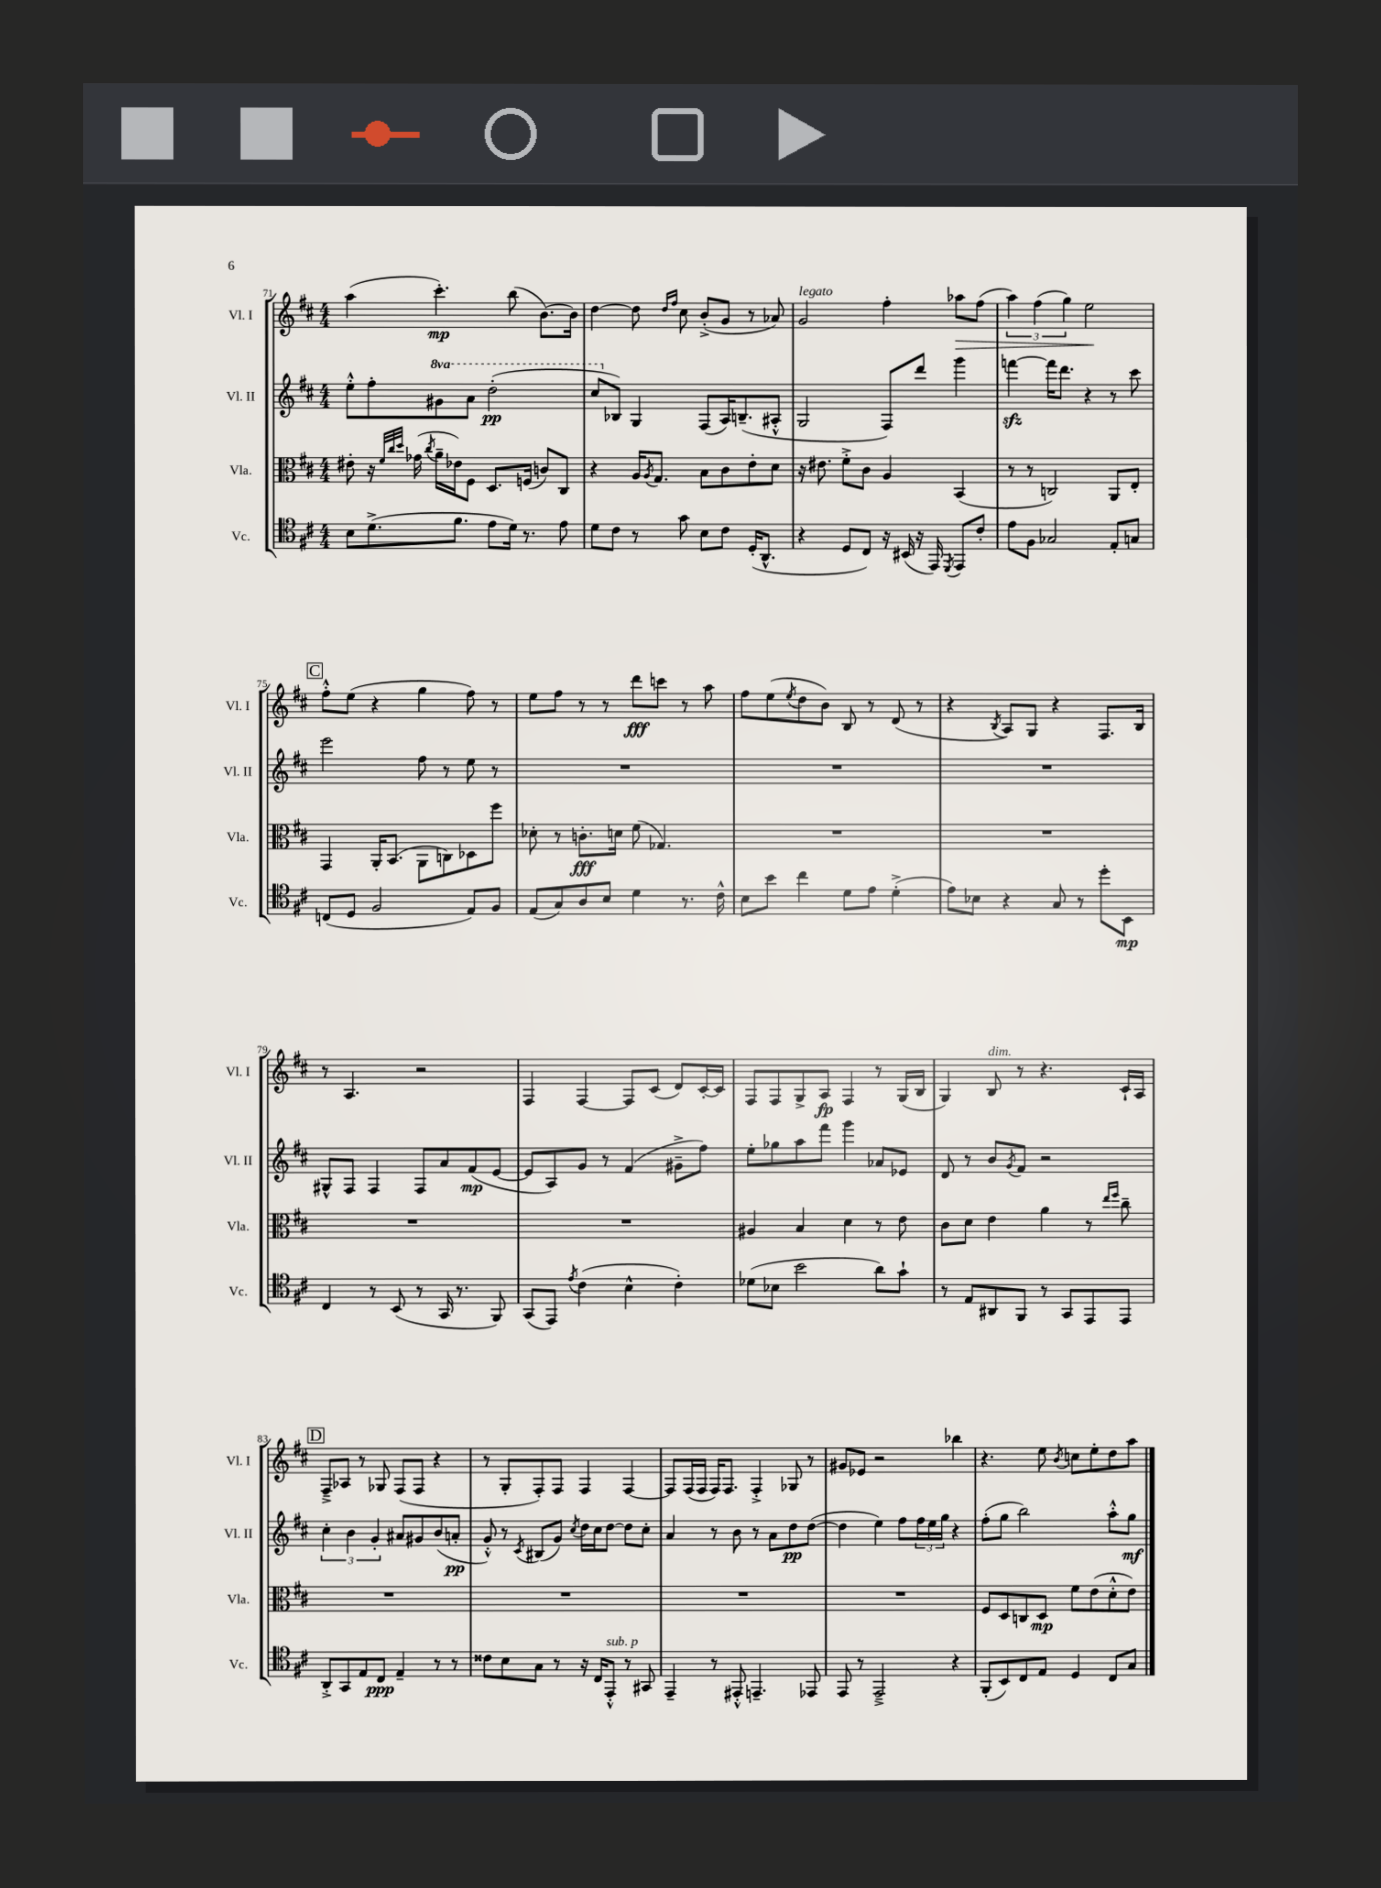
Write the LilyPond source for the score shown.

<<
\new StaffGroup <<
\new Staff = "s0" \with { instrumentName = "Vl. I" shortInstrumentName = "Vl. I" } {
    \clef treble \key d \major \numericTimeSignature \time 4/4
    a''4( cis'''4.-.\mp) b''8( b'8.~) b'16 |
    d''4~ d''8 \grace { d''16 fis''16 } cis''8 b'8-.->( g'8 r8 aes'8) |
    g'2^\markup { \italic "legato" } fis''4-. aes''8\> fis''8( |
    \tuplet 3/2 { a''4) fis''4( g''4) } e''2\! |
    \mark \markup { \box "C" } fis''8-.-^ e''8( r4 g''4 fis''8) r8 |
    e''8 fis''8 r8 r8 d'''8\fff c'''8 r8 a''8 |
    fis''8 e''8( \acciaccatura { e''8 } d''8 b'8) b8 r8 d'8( r8 |
    r4 \acciaccatura { b8 } a8) g8 r4 fis8. b16 |
    r8 a4. r2 |
    fis4 fis4~ fis8 cis'8( d'8) cis'16~-. cis'16 |
    fis8 fis8 g8-> a8\fp fis4 r8 g16( b16 |
    g4) b8^\markup { \italic "dim." } r8 r4. cis'16-! a16 |
    \mark \markup { \box "D" } fis8---> aes8 r8 ges8 fis8( fis8 r4 |
    r8 g8-. fis8-.) fis8 fis4 fis4~ |
    fis8 fis16( fis16 fis16) fis8. fis4-.-> ges8 r8 |
    gis'8 ees'8 r2 bes''4 |
    r4. e''8 \acciaccatura { b'8 } c''8 e''8-. d''8 a''8 \bar "|." |
}
\new Staff = "s1" \with { instrumentName = "Vl. II" shortInstrumentName = "Vl. II" } {
    \clef treble \key d \major \numericTimeSignature \time 4/4 \set Staff.ottavationMarkups = #ottavation-simple-ordinals
    e''8-.-^ fis''8-. \ottava #1 gis''8 a''8 d'''2-.\pp( |
    cis'''8 \ottava #0 bes8) g4 fis8( a16) b8.--( ais8-.-^ |
    g2 fis8) d'''8 g'''4 |
    f'''4~\sfz f'''16 d'''8. r4 r8 cis'''8 |
    \mark \markup { \box "C" } e'''2 fis''8 r8 e''8 r8 |
    R1 |
    R1 |
    R1 |
    gis8-^ fis8 fis4 fis8 a'8 fis'8\mp( e'8~ |
    e'8 a8) g'8 r8 fis'4( gis'8---> fis''8) |
    e''8-. ges''8 a''8 fis'''8 g'''4 aes'8 ees'8 |
    d'8 r8 b'8 \acciaccatura { g'8 } fis'8 r2 |
    \mark \markup { \box "D" } \tuplet 3/2 { cis''4-. b'4 g'4-. } ais'8 gis'8 b'8( a'8-.\pp |
    g'8-.-^) r8 \acciaccatura { cis'8 } bis8( g'8) \acciaccatura { cis''8 } d''16 cis''16 d''8~ d''8 cis''8-. |
    a'4 r8 b'8 r8 a'8 d''8\pp d''8~( |
    d''4 e''4) fis''8 \tuplet 3/2 { fis''16 e''16 g''16 } r4 |
    fis''8-.( g''8 b''2) a''8-.-^ g''8\mf \bar "|." |
}
\new Staff = "s2" \with { instrumentName = "Vla." shortInstrumentName = "Vla." } {
    \clef alto \key d \major \numericTimeSignature \time 4/4
    eis'8-. r16 \grace { fis'32 cis''32 d''32 } ges'16( \acciaccatura { cis''8 } a'16-- ees'16) fis8 d8. f16( c'8) cis8 |
    r4 a16 \acciaccatura { a8 } g8. b8 cis'8 e'8-. d'8 |
    r16 eis'8. fis'8-.-> cis'8 a4 b,4( |
    r8 r8 c2) a,8 e8-. |
    \mark \markup { \box "C" } g,4 a,16-. b,8.( a,8 c8) des8 fis''8 |
    des'8-. r8 c'8.-.\fff d'16 fis'8( ges4.) |
    R1 |
    R1 |
    R1 |
    R1 |
    ais4 b4 d'4 r8 e'8 |
    cis'8 d'8 e'4 a'4 r8 \grace { e''16 fis''16 } cis''8-- |
    \mark \markup { \box "D" } R1 |
    R1 |
    R1 |
    R1 |
    fis8 d8 c8 d8\mp fis'8 e'8( d'8-.-^ e'8) \bar "|." |
}
\new Staff = "s3" \with { instrumentName = "Vc." shortInstrumentName = "Vc." } {
    \clef tenor \key d \major \numericTimeSignature \time 4/4
    b8 d'8.->( fis'8. e'8 d'16) r8. e'8 |
    d'8 cis'8 r8 g'8 b8 cis'8 d16-.( a,8.-^ |
    r4 d8 cis8) r16 bis,16( r16 e,16) \acciaccatura { d,8 } e,8 cis'8-. |
    e'8 fis8 ges2 e8-. g8 |
    \mark \markup { \box "C" } c8( d8 fis2 e8) fis8 |
    e8( g8) a8 b8 d'4 r8. cis'16-^ |
    b8 b'8 cis''4 d'8 e'8 d'4-.->( |
    e'8) bes8 r4 g8 r8 d''8-. b,8\mp |
    cis4 r8 b,8( r8 g,16 r8. fis,8) |
    g,8( e,8) \acciaccatura { e'8 } cis'4( b4-^ cis'4-.) |
    des'8( bes8 b'2 a'8) g'8-! |
    r8 e8 ais,8 fis,8 r8 g,8 e,8 e,8 |
    \mark \markup { \box "D" } a,8-.-> g,8 e8 cis8\ppp e4-- r8 r8 |
    cisis'8 b8 g8 r8 r16 cis16 e,8-.-^^\markup { \italic "sub. p" } r8 gis,8 |
    e,4-- r8 eis,8-.-^ e,4.-- ees,8 |
    e,8 r8 e,2---> r4 |
    fis,8-.( b,8) cis8 e8 d4 cis8 g8 \bar "|." |
}
>>
>>
\layout { \context { \Score currentBarNumber = #71 } }
